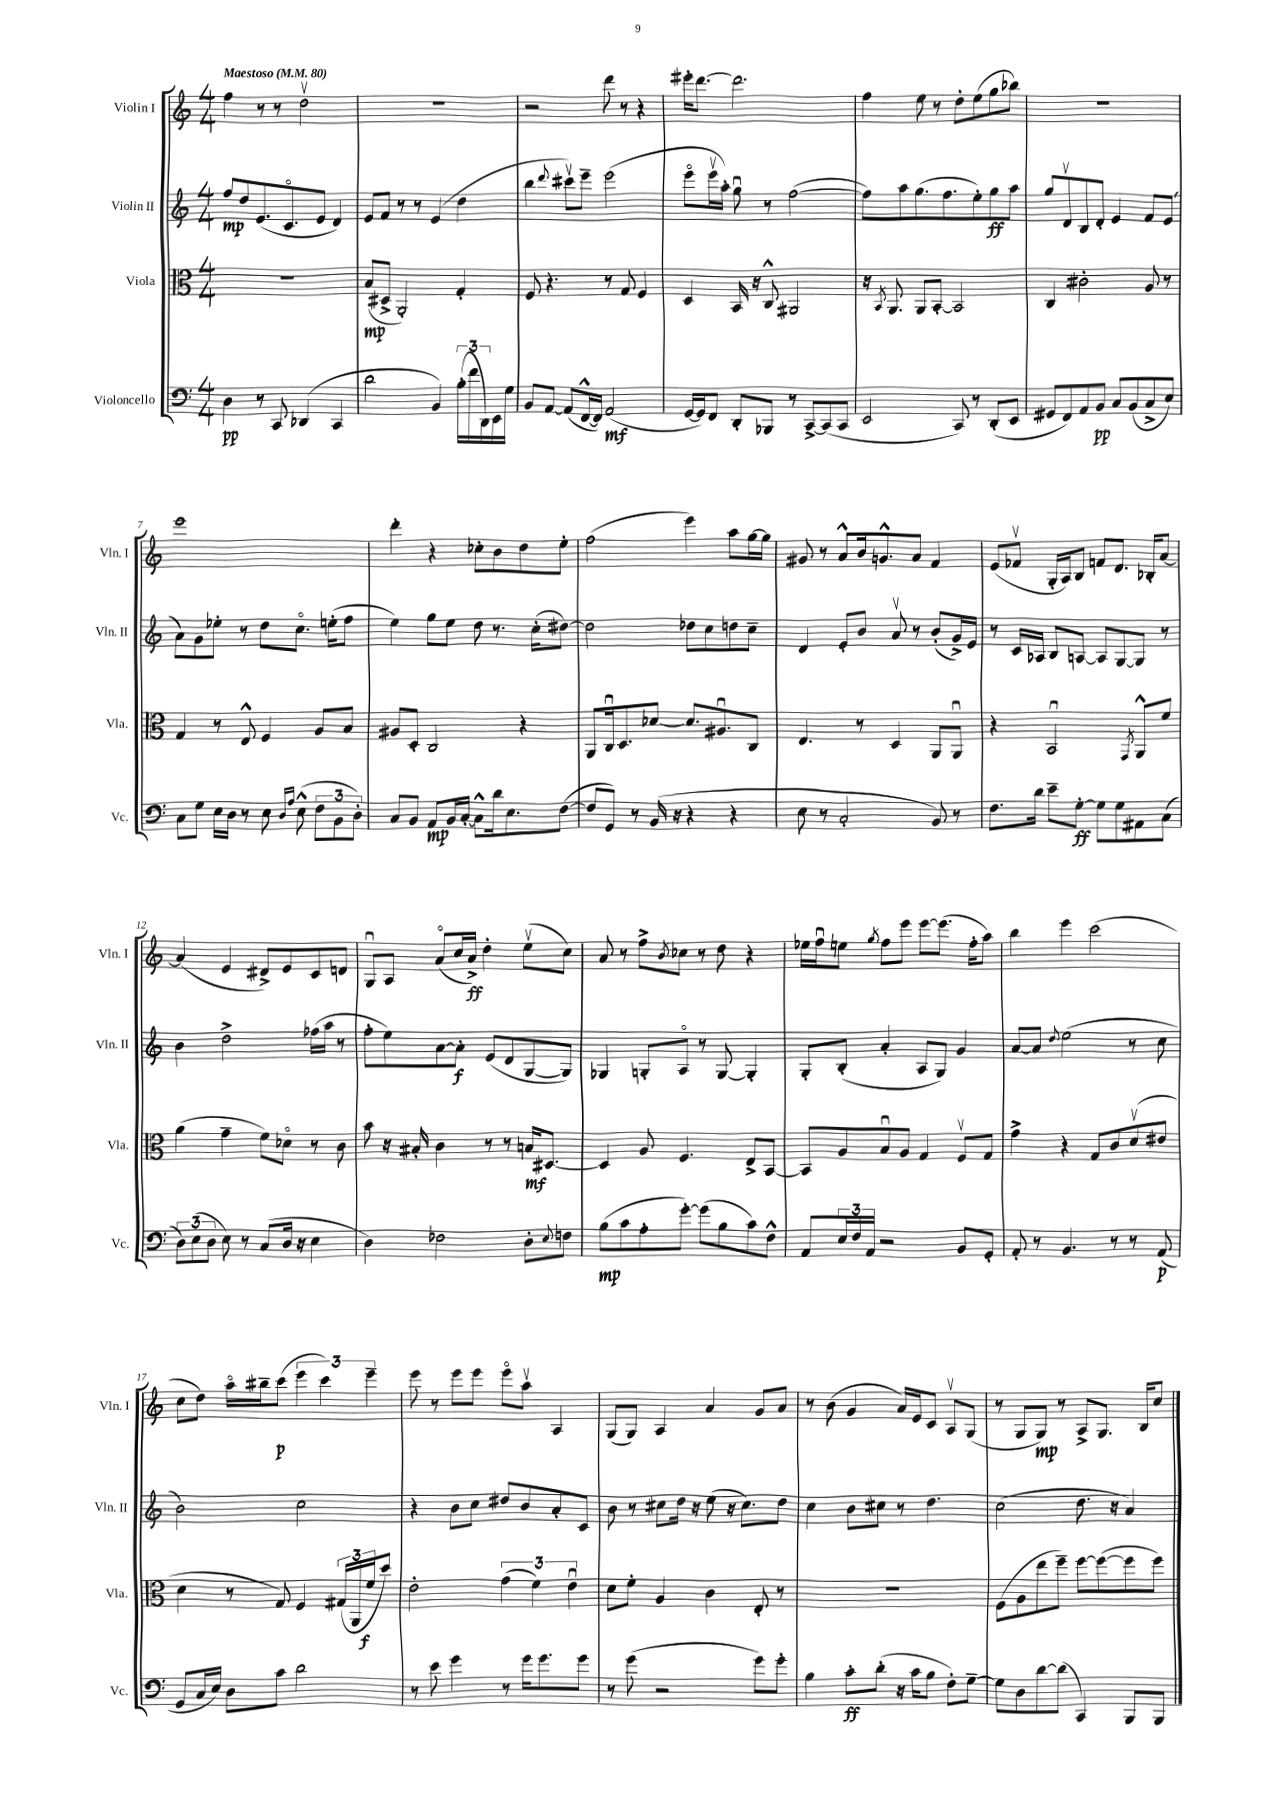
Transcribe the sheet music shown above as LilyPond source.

<<
\new StaffGroup <<
\new Staff = "s0" \with { instrumentName = "Violin I" shortInstrumentName = "Vln. I" } {
    \clef treble \key c \major \numericTimeSignature \time 4/4 \tempo "Maestoso" 4 = 80
    f''4 r8 r8 d''2\upbow |
    r1 |
    r2 d'''8 r8 r4 |
    eis'''16-. d'''8.~ d'''2. |
    f''4 e''8 r8 d''8-. e''8( g''8 bes''8) |
    R1 |
    e'''1 |
    d'''4-. r4 ces''8-. b'8 d''8 e''8-. |
    f''2( e'''4) a''8 g''16~ g''16 |
    gis'8 r8 a'8-^ b'16 g'8.-^ a'8 f'4 |
    e'8( fes'8\upbow g16-. a16) b8 f'8 d'8. bes16-. a'8~ |
    a'4( e'4 dis'8->) e'8 c'8 d'8 |
    g8\downbow a8 a'8\flageolet( c''16 a'16->\ff) d''4-. e''8\upbow( c''8) |
    a'8 r8 f''8-> \acciaccatura { b'8 } ces''8 r8 d''8 r4 |
    ees''16 f''16\downbow e''8 \acciaccatura { g''8 } f''8 e'''8 e'''8~ e'''8.( f''16-. a''8) |
    b''4 e'''4 c'''2( |
    c''8 d''8) a''16\flageolet bis''16-- c'''8\p( \tuplet 3/2 { e'''4 c'''4) e'''4-- } |
    e'''8 r8 e'''8 e'''8 e'''8\flageolet a''8\upbow a4 |
    g8( g8) a4 a'4 g'8 a'8 |
    r8 b'8( g'4 a'16) e'16 c'8 a8\upbow g8( |
    r8 g8 g8\mp) r8 a8-> g8. b16 c''8 \bar "|." |
}
\new Staff = "s1" \with { instrumentName = "Violin II" shortInstrumentName = "Vln. II" } {
    \clef treble \key c \major \numericTimeSignature \time 4/4
    f''8\mp d''8 e'8.( c'8.\flageolet e'8 d'4) |
    e'8 f'8 r8 r8 e'4( d''4 |
    b''4 \appoggiatura { d'''8 } cis'''8\upbow) e'''8-- e'''2( |
    e'''8\flageolet e'''16\upbow a''16-.) g''8\downbow r8 f''2~( |
    f''8) a''8 g''8.( f''8. e''8-.) g''8\ff a''8 |
    g''8 d'8\upbow b8 d'8-. e'4 f'8 e'8( |
    a'8) g'8 ees''8-. r8 d''8 c''8.\flageolet e''16-.( f''8 |
    e''4) g''8 e''8 d''8 r8. c''16-.( dis''8~) |
    dis''2 des''8 c''8 d''8 c''8-- |
    d'4 e'8-. b'8 a'8\upbow r8 b'8-.( g'16->) e'16 |
    r8 c'16 aes16 b8 a8~ a8 g8~ g8 r8 |
    b'4 d''2-> fes''16( a''16 r8 |
    f''8-. e''8) a'8~ a'8-.\f e'8( d'8 g8~ g8) |
    ges4 g8-. a8\flageolet r8 g8~ g4-. |
    g8-. b8-.( a'4-. a8 g8) g'4 |
    a'8~ a'8 \appoggiatura { d''8 } e''2( r8 c''8 |
    b'2) c''2 |
    r4 b'8 c''8 dis''8 b'8 a'8-. c'8 |
    b'8 r8 cis''8 d''16 r16 e''8( r16 cis''8.) d''8 |
    c''4 b'8 cis''8 r8 d''4. |
    c''2( d''8. r16 a'4) \bar "|." |
}
\new Staff = "s2" \with { instrumentName = "Viola" shortInstrumentName = "Vla." } {
    \clef alto \key c \major \numericTimeSignature \time 4/4
    R1 |
    b8\mp( dis8-> a,2-.) g4-. |
    f8 r4. r8 g8 f4 |
    d4 b,16 r16 c8-^ ais,2 |
    r16 \acciaccatura { b,8 } a,8. a,8 b,8~-. b,2 |
    c4 cis'2-. a8 r8 |
    g4 r8 e8-^ f4 a8 b8 |
    ais8 d8-. c2 r4 |
    a,8 c16\downbow d8. des'8~ des'8. ais8.\downbow c8 |
    e4. r8 d4 a,8 a,8\downbow |
    r4 b,2\downbow \acciaccatura { g,8 } a,8-^ f'8 |
    a'4( g'4-- f'8) des'8\flageolet r8 c'8 |
    b'8 r16 bis16-. c'4 r8 r8 b16\mf dis8.~ |
    dis4 a8 f4. e8-> b,8~ |
    b,8 a8 b8\downbow a8 g4 f8\upbow g8 |
    g'4-> r4 g8 c'8 d'8\upbow( eis'8 |
    d'4 r8 g8) f4 \tuplet 3/2 { gis16( a,16 f'16\f } d''8) |
    e'2-. \tuplet 3/2 { g'4( f'4) e'4\downbow } |
    d'8 f'8-. a4 c'4 e8-. r8 |
    r1 |
    f8( a8 e''8 f''8--) f''8~ f''8~( f''8 f''8) \bar "|." |
}
\new Staff = "s3" \with { instrumentName = "Violoncello" shortInstrumentName = "Vc." } {
    \clef bass \key c \major \numericTimeSignature \time 4/4
    d4\pp r8 c,8 des,4( c,4 |
    d'2 b,4) \tuplet 3/2 { b16-.( f'16 d,16) } e,16 g16 |
    b,8 a,8~ a,8( f,16~-^ f,16) a,2\mf( |
    g,16~ g,16) f,8 d,8-. bes,,8 r8 c,8~-> c,8( c,8 |
    e,2 c,8) r8 d,8-.( e,8 |
    gis,8 f,8) a,8 b,8\pp c8 b,8( c8-> e8) |
    c8 g8 e16 d16 r8 e8 \grace { d16 a16 } e8-^( \tuplet 3/2 { f8 b,8 d8-.) } |
    c8 b,8 a,8\mp b,16 c16~-. c8-^ d'16 e8. f8~( |
    f8 g,8) r8 b,16( r16 r4 r4 |
    e8 r8 c2-. b,8) r8 |
    f8. d'16 e'8-- g8~-.\ff g8 g8 ais,8 c8( |
    \tuplet 3/2 { d8) e8( d8 } e8) r8 c8( d16 r16 e4 |
    d4) fes2 d8-. \appoggiatura { e8 } f8 |
    b8\mp( c'8 a8-. g'8~-.) g'8( b8 c'8) f8-^ |
    a,8 \tuplet 3/2 { e16 f16 a,16 } r2 b,8 g,8-. |
    a,8-. r8 b,4. r8 r8 a,8\p( |
    g,8 c16 e16) d8 c'8 d'2 |
    r8 e'8 g'4 r8 g'16 g'8. g'8 |
    r8 g'8( r2 g'8) g'8-. |
    b4 c'8-.\ff d'8-.( r16 c'16 b8 f8-.) g8~-- |
    g8 d8 d'8~ d'8( c,4) b,,8 b,,8 \bar "|." |
}
>>
>>
